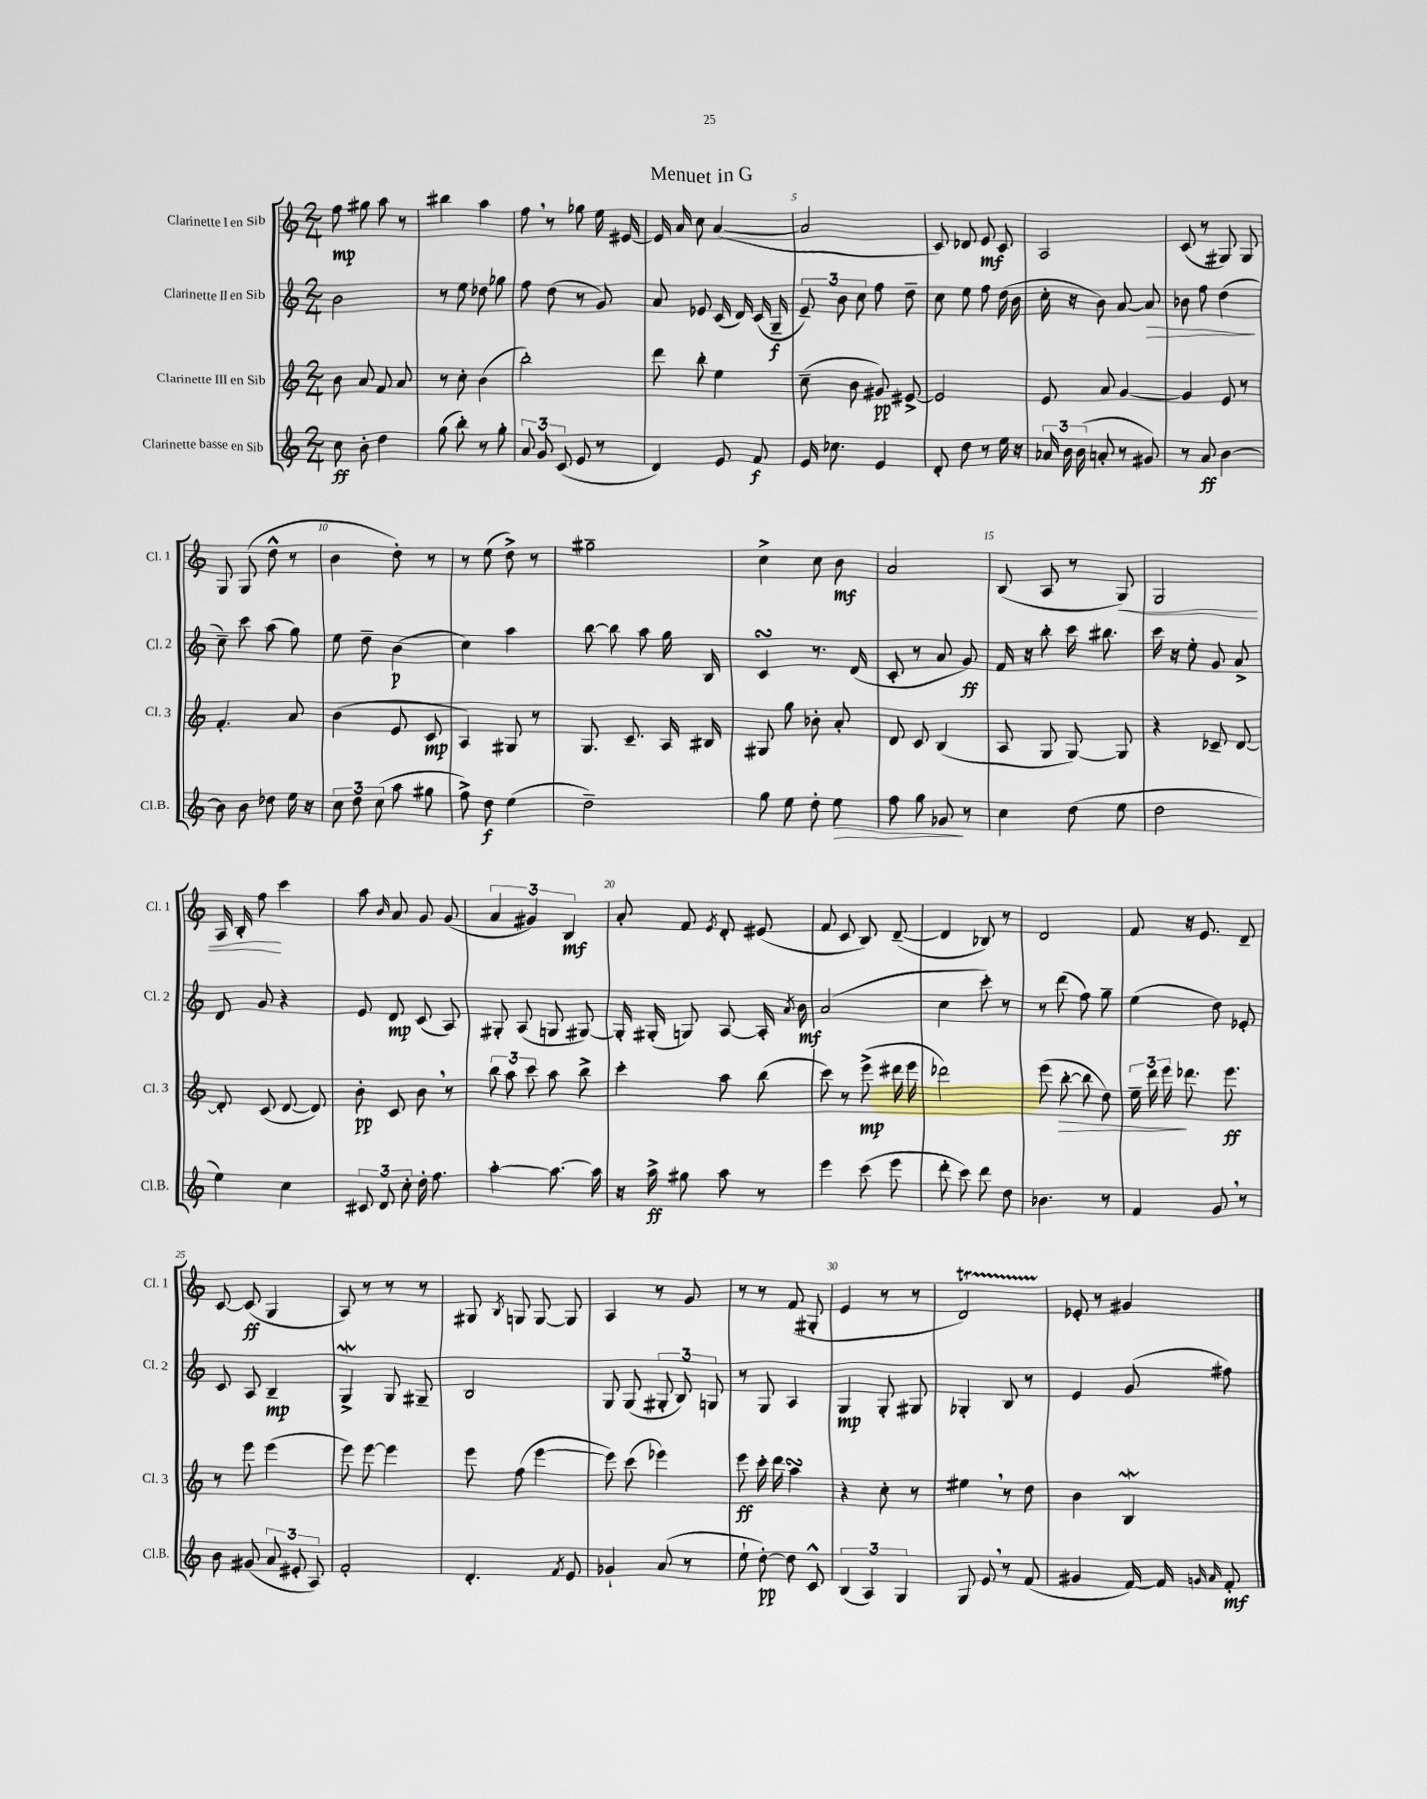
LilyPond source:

\header { title = "Menuet in G" }
<<
\new StaffGroup <<
\new Staff = "s0" \with { instrumentName = "Clarinette I en Sib" shortInstrumentName = "Cl. 1" } {
    \clef treble \key c \major \numericTimeSignature \time 2/4
    \autoBeamOff f''8\mp gis''8 a''8 r8 |
    bis''4 a''4 |
    f''8 \breathe r8 ges''8 e''16 eis'16~ |
    eis'16 a'16 c''8 a'4~( |
    a'2 |
    c'8) des'8 e'8\mf c'8 |
    a2 |
    c'8( r8 gis8) gis8 |
    g8 g8( d''8-^ r8 |
    b'4 d''8-.) r8 |
    r8 e''8( d''8->) r8 |
    gis''2-- |
    c''4-> c''8 b'8\mf |
    a'2 |
    b8( a8 r8 g8\<) |
    g2 |
    a16 b16-. f''8\! c'''4 |
    a''8 \grace { b'16 } a'8 g'8 g'8( |
    \tuplet 3/2 { a'4 gis'4) b4\mf } |
    a'8-. f'8 \acciaccatura { e'8 } d'8-. eis'8( |
    f'8 c'8 b8) d'8~--( |
    d'4 bes8) r8 |
    d'2 |
    f'8 r16 e'8. d'8-- |
    c'8~ c'8\ff( g4 |
    a8) r8 r8 r8 |
    gis8 \acciaccatura { b8 } g8 g8~ g8 |
    a4 r8 g'8 |
    r8 r8 f'8( gis8-. |
    e'4 r8 r8 |
    d'2\startTrillSpan) |
    ees'8-.\stopTrillSpan r8 gis'4 \bar "|." |
}
\new Staff = "s1" \with { instrumentName = "Clarinette II en Sib" shortInstrumentName = "Cl. 2" } {
    \clef treble \key c \major \numericTimeSignature \time 2/4
    \autoBeamOff b'2 |
    r8 e''8 des''8 ges''8 |
    f''8 d''8( r8 g'8) |
    a'8 ees'8 c'16( d'16) c'16( g16--\f |
    \tuplet 3/2 { e'8--) b'8 c''8 } f''8 d''8-- |
    c''8 e''8 f''8 d''16( b'16 |
    c''16-. r16 b'8) a'8~ a'8\> |
    bes'8 f''8 d''4\!( |
    c''8--) c'''8 a''8( g''8) |
    e''8 d''8-- b'4\p( |
    c''4) a''4 |
    b''8~ b''8 a''8 g''16 b16 |
    c'4\turn r8. d'16( |
    c'8-. r8 a'8 g'8\ff) |
    f'16 r16 b''8-. c'''16 bis''8. |
    c'''16 r16 e''8-. g'8 a'8-> |
    d'8 g'8 r4 |
    e'8 d'8\mp c'8( a8) |
    gis8-. a8( g8 gis8~) |
    gis16-. gis16-.( g8) a8~ a16-. \acciaccatura { a'8 } b'16\mf |
    a'2( |
    c''4 c'''8-.) r8 |
    r8 d'''8( f''8) g''8-- |
    e''4( d''8) ees'8-. |
    c'8 a8 b4--\mp |
    g4->\mordent g8 gis8-- |
    b2 |
    g8 g8( \tuplet 3/2 { gis8-. b8) g8 } |
    r8 g8 a4 |
    g4\mp g8-. gis8 |
    ges4-. b8 r8 |
    e'4 g'8( fis''8) \bar "|." |
}
\new Staff = "s2" \with { instrumentName = "Clarinette III en Sib" shortInstrumentName = "Cl. 3" } {
    \clef treble \key c \major \numericTimeSignature \time 2/4
    \autoBeamOff b'8 a'8 f'8 a'8 |
    r8 c''8-. b'4( |
    b''2-.) |
    d'''8 b''8-. e''4 |
    c''8--( b'8 gis'8\pp) eis'8~-> |
    eis'2 |
    e'8 a'8 g'4~ |
    g'4 e'8 r8 |
    f'4.-. a'8 |
    b'4( e'8 c'8\mp |
    a4) gis8 r8 |
    g8. c'8.-- a16 bis16 |
    gis8 g''8 bes'8-. a'8-. |
    d'8 c'8 b4( |
    a8 g8 g8~) g8 |
    r4 ces'8-- d'8~ |
    d'8-. c'8( d'8~ d'8) |
    b'8-.\pp c'8 b'8 \breathe r8 |
    \tuplet 3/2 { b''8 a''8 c'''8 } a''8 b''8-> |
    c'''4-. a''8 b''8( |
    c'''8) r8 e'''8->\mp( dis'''16 e'''16 |
    des'''2) |
    e'''8( b''8~-.\> b''8 d''8) |
    \tuplet 3/2 { e''16-- d'''16 e'''16\! } des'''8. e'''8.\ff |
    r8 e'''8 e'''4( |
    e'''8) e'''8~ e'''4 |
    e'''8 f''8( e'''4~ |
    e'''8) c'''8( ees'''4) |
    e'''8\ff c'''16-. d'''16 a''4\turn |
    r4 c''8-. r8 |
    eis''4 \breathe r8 d''8 |
    b'4 b4\mordent \bar "|." |
}
\new Staff = "s3" \with { instrumentName = "Clarinette basse en Sib" shortInstrumentName = "Cl.B." } {
    \clef treble \key c \major \numericTimeSignature \time 2/4
    \autoBeamOff c''8\ff b'8-. d''4 |
    g''8( b''8-.) r8 g''8-. |
    \tuplet 3/2 { a'8 g'8 c'8( } e'8 r8 |
    d'4) e'8 f'8\f |
    e'16 ces''8. e'4 |
    d'8-. d''8 r8 e''16 r16 |
    \tuplet 3/2 { aes'16 b'16 b'16( } a'8-. r8 gis'8) |
    r8 a'8\ff b'4~ |
    b'8 b'8 des''8 e''16 r16 |
    \tuplet 3/2 { c''8 d''8 c''8( } a''8 gis''8 |
    f''8->) d''8\f e''4( |
    d''2--) |
    g''8 e''8 d''8-. e''8\> |
    f''8 g''8 ges'8\! r8 |
    c''4 d''8( e''8 |
    d''2 |
    e''4) c''4 |
    \tuplet 3/2 { cis'8 d'8 c''8-. } d''16-. f''8. |
    a''4~-. a''8.~ a''16 |
    r16 a''16->\ff gis''8 a''8 r8 |
    e'''4 c'''8( e'''8 |
    d'''8-. c'''8) d'''8 d''8 |
    bes'4. r8 |
    f'4 g'8 \breathe r8 |
    b'8 gis'8( \tuplet 3/2 { a'8 eis'8-. a8) } |
    f'2-. |
    d'4.-. \acciaccatura { f'8 } e'8 |
    ges'4-! a'8( r8 |
    e''8-! d''8~-.\pp) d''8 c'8-^ |
    \tuplet 3/2 { b4( a4) g4 } |
    g8 e'8 \breathe r8 f'8( |
    gis'4 f'16~) f'16 \grace { g'16 a'16 } f'8-.\mf \bar "|." |
}
>>
>>
\layout { \context { \Score \override BarNumber.break-visibility = ##(#f #t #t) barNumberVisibility = #(every-nth-bar-number-visible 5) } }
